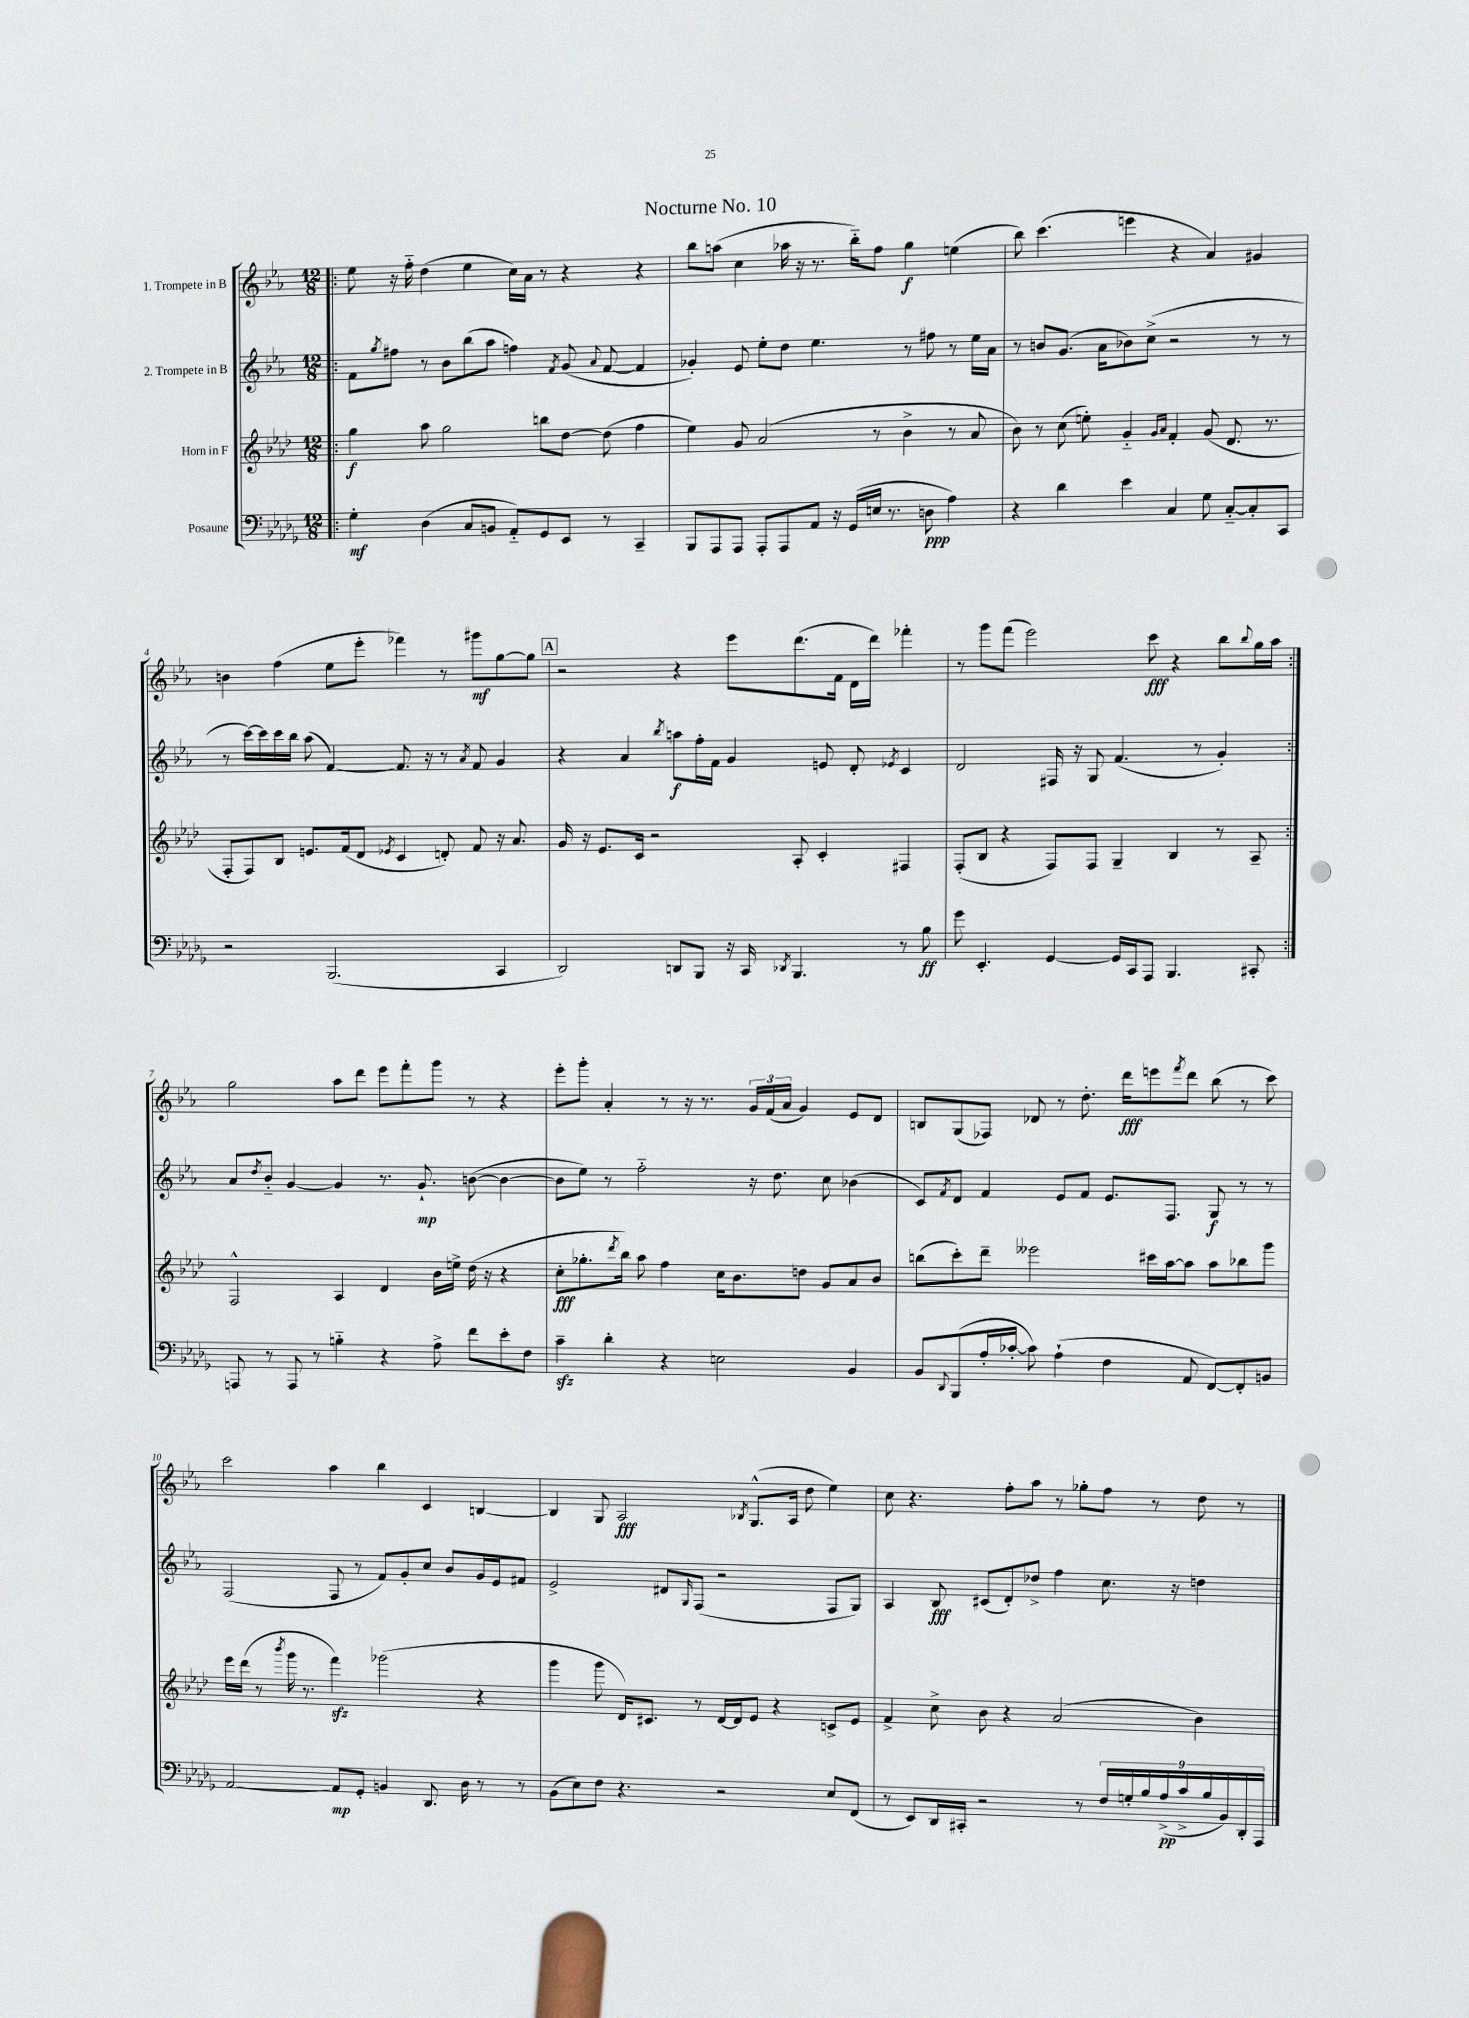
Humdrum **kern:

**kern	**dynam	**kern	**dynam	**kern	**dynam	**kern	**dynam
*part4	*part4	*part3	*part3	*part2	*part2	*part1	*part1
*staff4	*staff4	*staff3	*staff3	*staff2	*staff2	*staff1	*staff1
*I"Posaune	*	*I"Horn in F	*	*I"2. Trompete in B	*	*I"1. Trompete in B	*
*clefF4	*	*clefG2	*	*clefG2	*	*clefG2	*
*k[b-e-a-d-g-]	*	*k[b-e-a-d-]	*	*k[b-e-a-]	*	*k[b-e-a-]	*
*M12/8	*	*M12/8	*	*M12/8	*	*M12/8	*
=1!|:	=1!|:	=1!|:	=1!|:	=1!|:	=1!|:	=1!|:	=1!|:
4G-'\	mf	4gg\	f	8f\L	.	8ee-\	.
.	.	.	.	8qgg/	.	.	.
.	.	.	.	8ff#X\J	.	16r	.
.	.	.	.	.	.	16ff\	.
(4D-\	.	8aa-\	.	8r	.	(4dd\	.
.	.	2gg\	.	8b-\L	.	.	.
8C/L	.	.	.	(8bb-\	.	4ee-\	.
8BBn/J	.	.	.	8aa-\J	.	.	.
8AA-/L)	.	.	.	4ffn\)	.	16cc\LL)	.
.	.	.	.	.	.	16a-\JJ	.
8GG-/	.	8bbn\L	.	.	.	8r	.
.	.	.	.	8qf/	.	.	.
8EE-/J	.	[8dd-\J	.	(8g/	.	4r	.
.	.	.	.	8qqa-/	.	.	.
8r	.	(8dd-\]	.	[8f/	.	.	.
4CC~/	.	4ff\	.	4f/]	.	4r	.
=2	=2	=2	=2	=2	=2	=2	=2
8BBB-/L	.	4ee-\)	.	4g-X'/)	.	8bb-\L	.
8AAA-/	.	.	.	.	.	(8aan\J	.
8AAA-/J	.	8g/	.	8e-/	.	4cc\	.
8AAA-'/L	.	(2a-/	.	8ee-'\L	.	.	.
8AAA-/	.	.	.	8dd\J	.	16aa-X\	.
.	.	.	.	.	.	16r	.
8AA-/J	.	.	.	4.ee-\	.	8.r	.
16r	.	.	.	.	.	.	.
(16GG-/LL	.	.	.	.	.	16bb-\KL)	.
16En/JJ	.	8r	.	.	.	8ff\J	.
8.r	.	.	.	.	.	.	.
.	.	4b-^\	.	8r	.	4gg\	f
8Dn\	ppp	.	.	8ff#X\	.	.	.
4A-\)	.	8r	.	8r	.	(4een\	.
.	.	8a-/	.	16ee-\LL	.	.	.
.	.	.	.	16a-\JJ	.	.	.
=3	=3	=3	=3	=3	=3	=3	=3
4r	.	8b-\)	.	8r	.	8bb-\)	.
.	.	8r	.	8bn/L	.	(4.ccc\	.
4d-\	.	(8cc\	.	(8.g/J	.	.	.
.	.	8een'\)	.	.	.	.	.
.	.	.	.	16a-\KL	.	.	.
4e-\	.	4g/	.	8b-X\)	.	4eeen\	.
.	.	.	.	(8cc^\J	.	.	.
.	.	16qqg/LL	.	.	.	.	.
.	.	16qqa-/JJ	.	.	.	.	.
4C/	.	4f'/	.	2r	.	4r	.
8G-\	.	(8g/	.	.	.	4a-/)	.
[8C/L	.	8.d-/	.	.	.	.	.
8C'/]	.	.	.	8r	.	4g#X/	.
.	.	8.r	.	.	.	.	.
8CC/J	.	.	.	8r	.	.	.
!!LO:LB:g=z
=4	=4	=4	=4	=4	=4	=4	=4
2r	.	8F'/L	.	8r	.	4bn\	.
.	.	8F/)	.	[16ccc\LL)	.	.	.
.	.	.	.	16ccc\]	.	.	.
.	.	8B-/J	.	16ccc\	.	(4ff\	.
.	.	.	.	16bb-\JJ	.	.	.
.	.	8.en/L	.	(8aa-\	.	.	.
(2.BBB-/	.	.	.	[4f/)	.	8ee-\L	.
.	.	(16f/k	.	.	.	.	.
.	.	8d-/J	.	.	.	8eee-'\J	.
.	.	8qe-X/	.	.	.	.	.
.	.	4c/	.	8.f/]	.	4fff-X\)	.
.	.	.	.	16r	.	.	.
.	.	8dn'/)	.	8r	.	8r	.
.	.	.	.	8qa-/	.	.	.
.	.	8f/	.	8f/	.	8ggg#X\L	mf
4CC/	.	16r	.	4g/	.	[8gg\	.
.	.	8.a-/	.	.	.	.	.
.	.	.	.	.	.	8gg\J]	.
!!LO:REH:place=s1:t=A
=5	=5	=5	=5	=5	=5	=5	=5
2DD-/)	.	16g/	.	4r	.	2r	.
.	.	16r	.	.	.	.	.
.	.	8.e-/L	.	.	.	.	.
.	.	.	.	4a-/	.	.	.
.	.	16c/Jk	.	.	.	.	.
.	.	2r	.	.	.	.	.
.	.	.	.	8qbb-/	.	.	.
8DDn/L	.	.	.	8aan\L	f	4r	.
8BBB-/J	.	.	.	16ff'\L	.	.	.
.	.	.	.	16f\JJ	.	.	.
16r	.	.	.	4g/	.	8eee-\L	.
16CC/	.	.	.	.	.	.	.
8qDD-X/	.	.	.	.	.	.	.
4.BBB-/	.	8A-'/	.	.	.	(8.ddd\	.
.	.	4c'/	.	8en/	.	.	.
.	.	.	.	.	.	16f\Jk	.
.	.	.	.	8d'/	.	16d\LL	.
.	.	.	.	.	.	16ddd\JJ)	.
.	.	.	.	8qe-X/	.	.	.
8r	.	4F#X/	.	4c/	.	4fff-X'\	.
8B-\	ff	.	.	.	.	.	.
=6	=6	=6	=6	=6	=6	=6	=6
8g-\	.	(8F'/L	.	2d/	.	8r	.
4.EE-'/	.	8B-/J	.	.	.	8ggg\L	.
.	.	4r	.	.	.	(8fff\J	.
.	.	.	.	.	.	2eee-\)	.
[4GG-/	.	8F/L)	.	16F#X/	.	.	.
.	.	.	.	16r	.	.	.
.	.	8F/J	.	8G/	.	.	.
16GG-/LL]	.	4G~/	.	(4.f/	.	.	.
16CC/J	.	.	.	.	.	.	.
8AAA-/J	.	.	.	.	.	8ccc\	fff
4.BBB-/	.	4B-/	.	.	.	4r	.
.	.	.	.	8r	.	.	.
.	.	8r	.	4g'/)	.	8bb-\L	.
.	.	.	.	.	.	8qqbb-/	.
8CC#X'/	.	8A-~/	.	.	.	16gg\L	.
.	.	.	.	.	.	16aa-\JJ	.
!!LO:LB:g=z
=7:|!	=7:|!	=7:|!	=7:|!	=7:|!	=7:|!	=7:|!	=7:|!
8AAAn/	.	2F^^/	.	8a-/L	.	2gg\	.
.	.	.	.	8qdd/	.	.	.
8r	.	.	.	8b-/J	.	.	.
8AAA/	.	.	.	[4g/	.	.	.
8r	.	.	.	.	.	.	.
4Bn\	.	4A-/	.	4g/]	.	8aa-\L	.
.	.	.	.	.	.	8ddd\J	.
4r	.	4d-/	.	8.r	.	8eee-\L	.
.	.	.	.	.	.	8fff'\	.
.	.	.	.	8.g`/	mp	.	.
8A-^\	.	16b-\LL	.	.	.	8ggg\J	.
.	.	16een^\JJ	.	.	.	.	.
8f\L	.	(16dd-\	.	([8bn\	.	8r	.
.	.	16r	.	.	.	.	.
8e-'\	.	4r	.	4b\_	.	4r	.
8F\J	.	.	.	.	.	.	.
=8	=8	=8	=8	=8	=8	=8	=8
4czz~\	.	8cc'\L	fff	8b\L]	.	8eee-'\L	.
.	.	8.gg-X'\	.	8ee-\J)	.	8ggg'\J	.
4d-'\	.	.	.	8r	.	4a-'/	.
.	.	8qddd-/	.	.	.	.	.
.	.	16bb-\Jk)	.	.	.	.	.
.	.	8aa-\	.	2ff\	.	.	.
4r	.	4ff\	.	.	.	8r	.
.	.	.	.	.	.	16r	.
.	.	.	.	.	.	8.r	.
2En\	.	16cc\KL	.	.	.	.	.
.	.	8.b-\	.	.	.	.	.
.	.	.	.	16r	.	24g/LL	.
.	.	.	.	.	.	(24f/	.
.	.	.	.	8.dd\	.	.	.
.	.	.	.	.	.	24a-/JJ	.
.	.	8ddn\J	.	.	.	4g/)	.
.	.	8g/L	.	8cc\	.	.	.
4BB-/	.	8a-/	.	(4b-X\	.	8e-/L	.
.	.	8b-/J	.	.	.	8d/J	.
=9	=9	=9	=9	=9	=9	=9	=9
8BB-/L	.	(8bbn\L	.	8c/L)	.	8Bn/L	.
8qqDD-/	.	.	.	8qf/	.	.	.
(8BBB-/	.	8ccc'\)	.	8d/J	.	(8G/	.
16A-'/L	.	8ddd-~\J	.	4f/	.	8F-X/J)	.
[16c-X'/JJ	.	.	.	.	.	.	.
8c-\])	.	2eee--X\	.	.	.	8d-X/	.
(4A-`\	.	.	.	8e-/L	.	8r	.
.	.	.	.	8f/J	.	8.dd'\	.
4F\	.	.	.	8.e-/L	.	.	.
.	.	.	.	.	.	16ddd\KL	fff
.	.	16ccc#X\LL	.	.	.	8eeen\	.
.	.	[16aa-\J	.	8.F/J	.	.	.
.	.	.	.	.	.	8qfff/	.
8AA-/	.	8aa-\J]	.	.	.	8ddd\J	.
[8FF/L)	.	8aa-\L	.	8G/	f	(8bb-\	.
8FF'/]	.	8bb-X\	.	8r	.	8r	.
8BBn/J	.	8ggg\J	.	8r	.	8ccc\)	.
!!LO:LB:g=z
=10	=10	=10	=10	=10	=10	=10	=10
[2AA-/	.	16eee-\LL	.	(2F/	.	2ccc\	.
.	.	(16ddd-\JJ	.	.	.	.	.
.	.	8r	.	.	.	.	.
.	.	8qbbb-/	.	.	.	.	.
.	.	16ggg\	.	.	.	.	.
.	.	8.r	.	.	.	.	.
8AA-/L]	mp	4fffzz\)	.	8F/	.	4aa-\	.
8GG-'/J	.	.	.	8r	.	.	.
4BBn/	.	(2ggg-X\	.	8f/L)	.	4bb-\	.
.	.	.	.	8g'/	.	.	.
8.DD-/	.	.	.	8cc/J	.	4c/	.
.	.	.	.	8b-/L	.	.	.
16D-\	.	.	.	.	.	.	.
8r	.	4r	.	16g/L	.	[4Bn/	.
.	.	.	.	16e-/J	.	.	.
8r	.	.	.	8f#X/J	.	.	.
=11	=11	=11	=11	=11	=11	=11	=11
(8BB-\L	.	4ggg\	.	2e-^/	.	4B/]	.
8E-\)	.	.	.	.	.	.	.
8F\J	.	8ggg\	.	.	.	8G/	.
4.r	.	16d-/KL)	.	.	.	2A-/	fff
.	.	8.c#X/J	.	.	.	.	.
.	.	.	.	8d#X/L	.	.	.
.	.	.	.	16qqG/	.	.	.
.	.	8r	.	(8F/J	.	.	.
2r	.	[16d-/LL	.	2r	.	.	.
.	.	16d-/J]	.	.	.	.	.
.	.	.	.	.	.	8qB-X/	.
.	.	8e-/J	.	.	.	(8.G^^/L	.
.	.	4r	.	.	.	.	.
.	.	.	.	.	.	16A-/Jk	.
.	.	.	.	.	.	8dd\	.
8E-/L	.	8cn^/L	.	8F/L	.	4ee-\)	.
(8FF/J	.	8e-/J	.	8G/J)	.	.	.
=12	=12	=12	=12	=12	=12	=12	=12
8r	.	4f^/	.	4A-/	.	8cc\	.
8EE-/L)	.	.	.	.	.	4.r	.
16DD-/L	.	8cc^\	.	8B-/	fff	.	.
16CC#X'/JJ	.	.	.	.	.	.	.
2r	.	8b-\	.	(8c#X/L	.	.	.
.	.	4r	.	8d'/)	.	8ff'\L	.
.	.	.	.	8dd-X^/J	.	8aa-\J	.
.	.	(2a-/	.	4ff\	.	8r	.
8r	.	.	.	.	.	8gg-X'\L	.
18F/LL	.	.	.	8.cc\	.	8ff\J	.
18Gn'/	.	.	.	.	.	.	.
18B-/	.	.	.	.	.	.	.
.	.	.	.	.	.	8r	.
(18A-^/	pp	.	.	.	.	.	.
.	.	.	.	16r	.	.	.
18c^/	.	.	.	.	.	.	.
.	.	4b-\)	.	4ddn\	.	8dd\	.
18B-/	.	.	.	.	.	.	.
18BB-/)	.	.	.	.	.	.	.
.	.	.	.	.	.	8r	.
18DD-'/	.	.	.	.	.	.	.
18AAA-/JJ	.	.	.	.	.	.	.
==	==	==	==	==	==	==	==
*-	*-	*-	*-	*-	*-	*-	*-
